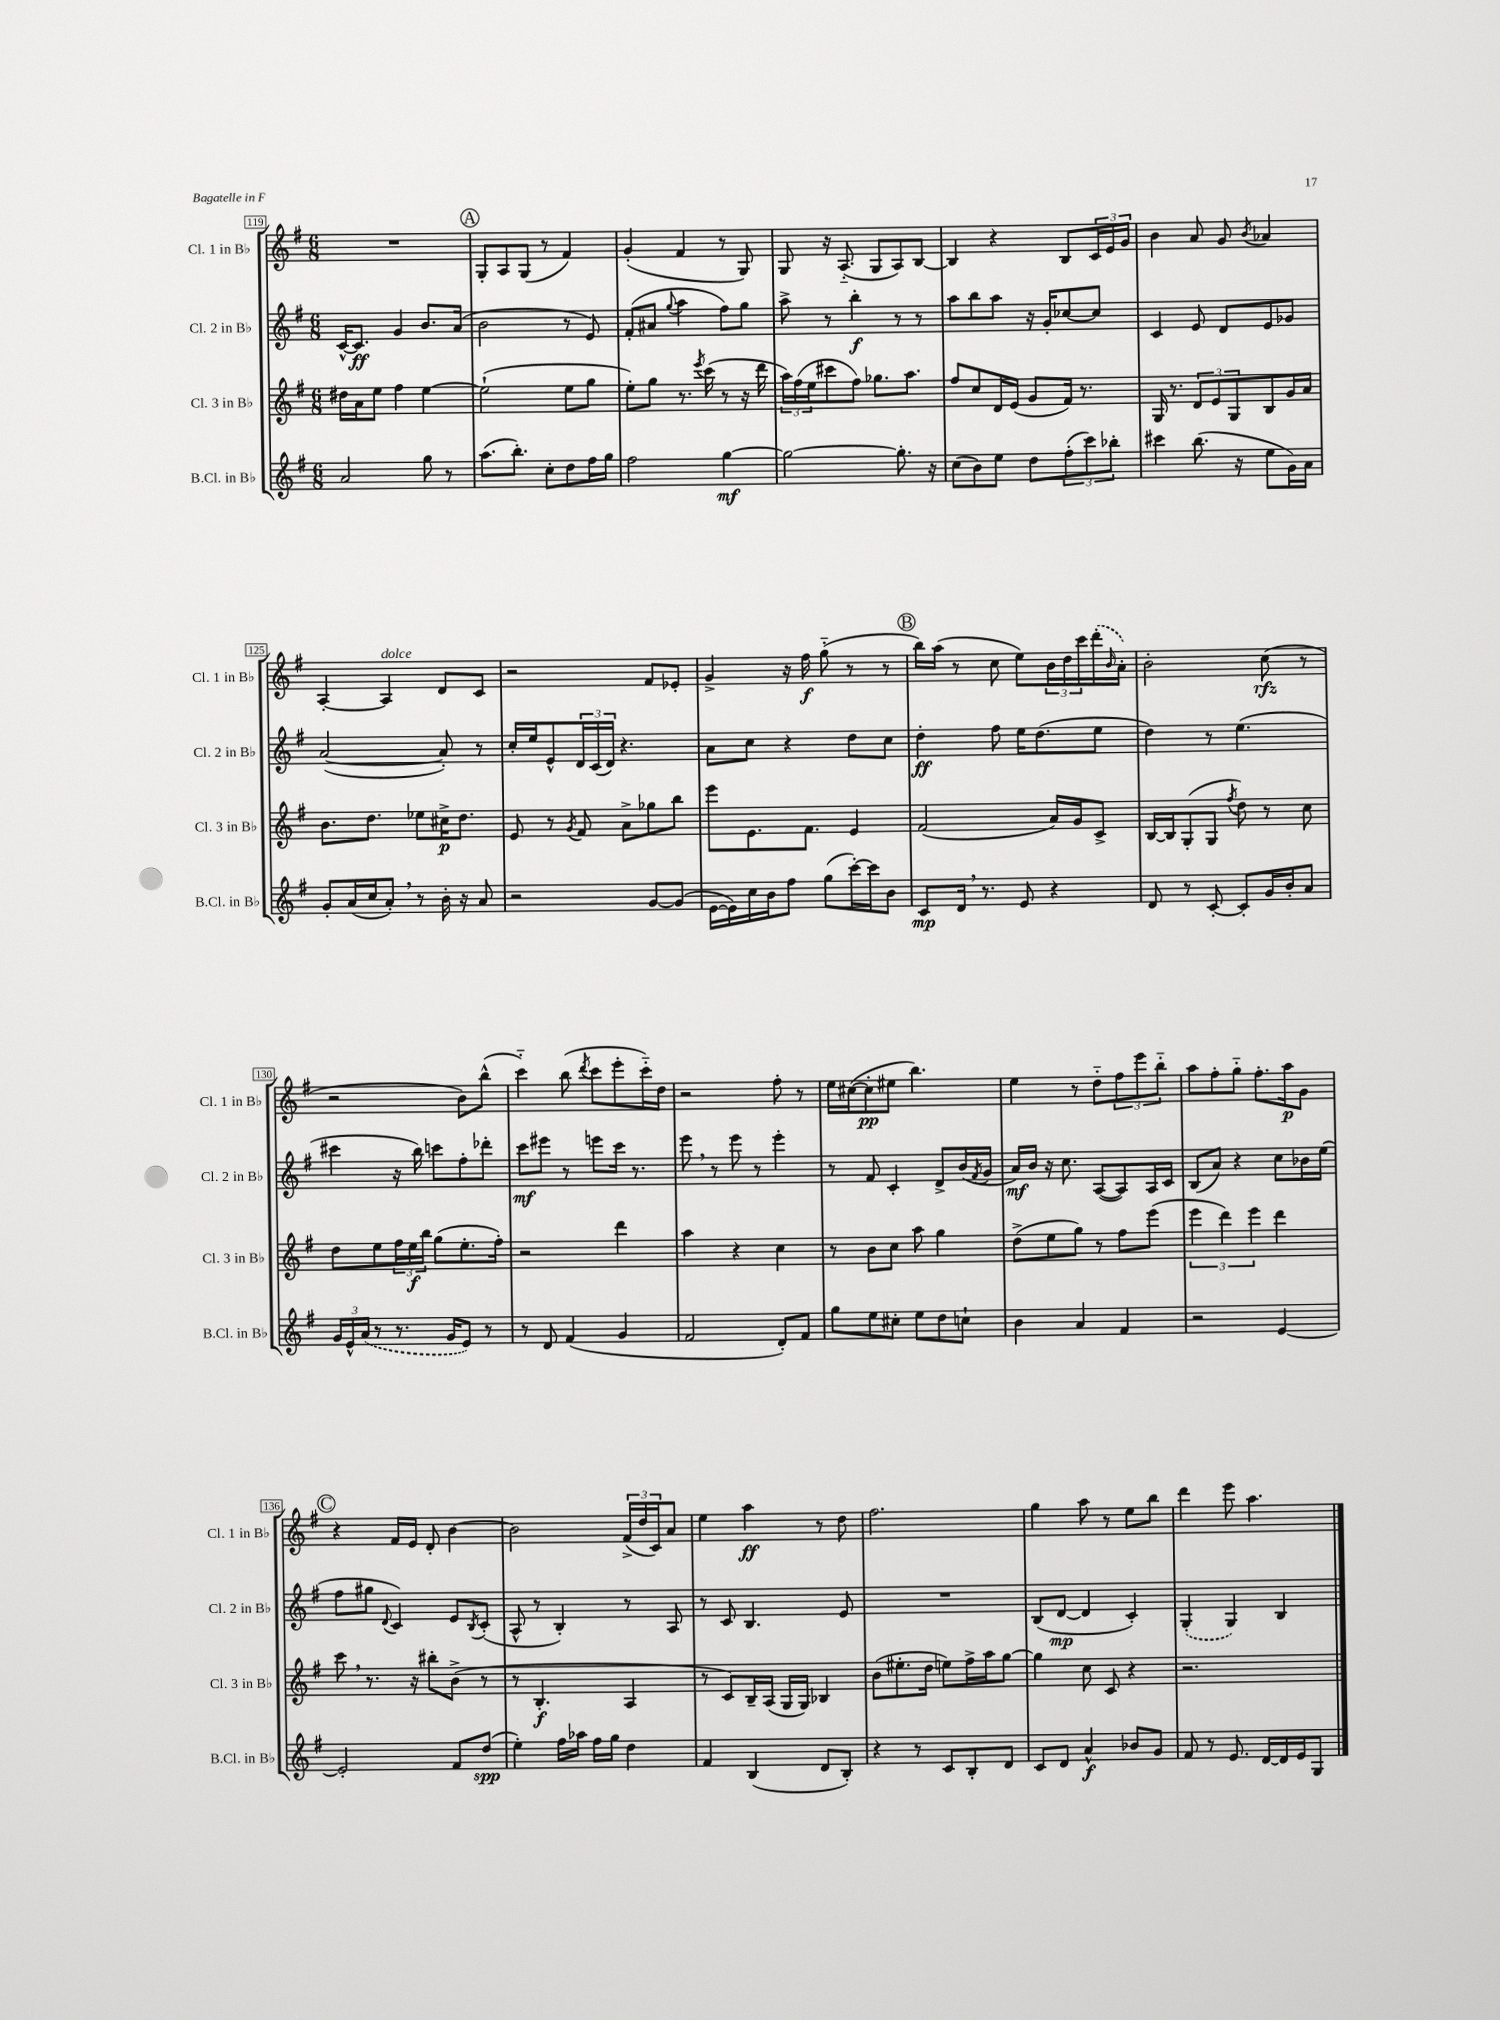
<<
\new StaffGroup <<
\new Staff = "s0" \with { instrumentName = "Cl. 1 in Bb" shortInstrumentName = "Cl. 1 in Bb" } {
    \clef treble \key g \major \numericTimeSignature \time 6/8
    R2. |
    \mark \markup { \circle "A" } g8-. a8 g8( r8 fis'4) |
    g'4-.( fis'4 r8 g8) |
    g8 r16 a8.-_( g8 a8) b8~ |
    b4 r4 b8 \tuplet 3/2 { c'16 e'16 g'16 } |
    b'4 a'8 g'8 \acciaccatura { b'8 } aes'4 |
    a4~-. a4^\markup { \italic "dolce" } d'8 c'8 |
    r2 fis'8 ees'8-. |
    g'4-> r16 fis''16\f g''8-_( r8 r8 |
    \mark \markup { \circle "B" } b''16) a''16( r8 c''8 e''8) \tuplet 3/2 { b'16 d''16 c'''16 } \once \slurDashed d'''16-.( \grace { b'16 } a'16-.) |
    b'2-. c''8\rfz( r8 |
    r2 b'8) b''8-^( |
    c'''4-_) b''8( \acciaccatura { d'''8 } c'''8 e'''8-. c'''16-_) d''16 |
    r2 fis''8-. r8 |
    e''16 cis''16~( cis''8-.\pp eis''8 b''4.) |
    e''4 r8 d''8-_ \tuplet 3/2 { fis''8 e'''8 b''8-_ } |
    a''8 fis''8-. g''8-_ fis''8.-. a''16\p g'8 |
    \mark \markup { \circle "C" } r4 fis'16 e'16 d'8-. b'4~ |
    b'2 \tuplet 3/2 { fis'16->( d''16 c'16) } a'8 |
    e''4 a''4\ff r8 d''8 |
    fis''2. |
    g''4 a''8 r8 e''8 b''8 |
    d'''4 e'''8 a''4. \bar "|." |
}
\new Staff = "s1" \with { instrumentName = "Cl. 2 in Bb" shortInstrumentName = "Cl. 2 in Bb" } {
    \clef treble \key g \major \numericTimeSignature \time 6/8
    c'16~-^ c'8.\ff g'4 b'8. a'16( |
    \mark \markup { \circle "A" } b'2 r8 e'8) |
    fis'8-.( ais'8 \appoggiatura { g''8 } a''4 fis''8) g''8 |
    a''8-> r8 b''4-.\f r8 r8 |
    a''8 b''8 a''8 r16 g'16-. ces''8~ ces''8 |
    c'4 e'8 d'8 e'8 ges'8 |
    a'2~( a'8-.) r8 |
    c''16-. e''16 e'8-^ \tuplet 3/2 { d'16 c'16( d'16) } r4. |
    a'8 c''8 r4 d''8 c''8 |
    \mark \markup { \circle "B" } d''4-.\ff fis''8 e''16 d''8.( e''8 |
    d''4) r8 e''4.( |
    cis'''4 r16 b''16) c'''8 fis''8-. des'''8-. |
    c'''8\mf eis'''8 r8 e'''8 c'''16 r8. |
    e'''8 \breathe r8 e'''8 r8 e'''4-. |
    r8 fis'8 c'4-. d'8-> b'16( \acciaccatura { fis'8 } g'16 |
    a'16\mf) b'16 r16 c''8. a8~( a8) a16 c'16 |
    b8( a'8) r4 c''8 bes'16 e''16( |
    \mark \markup { \circle "C" } fis''8 gis''8 \appoggiatura { d'8 } c'4) e'8 \acciaccatura { b8 } c'8-.( |
    a8-^ r8 b4-.) r8 a8 |
    r8 c'8 b4. e'8 |
    R2. |
    b8( d'8~\mp d'4 c'4-.) |
    \once \slurDashed g4-.( g4) b4 \bar "|." |
}
\new Staff = "s2" \with { instrumentName = "Cl. 3 in Bb" shortInstrumentName = "Cl. 3 in Bb" } {
    \clef treble \key g \major \numericTimeSignature \time 6/8
    dis''16 a'16 e''8 fis''4 e''4~ |
    \mark \markup { \circle "A" } e''2-!( e''8 g''8 |
    e''8-.) g''8 r8. \acciaccatura { e'''8 } c'''16( r8 r16 d'''16 |
    \tuplet 3/2 { a''16) fis''16( e''16 } cis'''8 fis''8) ges''8. a''8. |
    fis''8 c''8 d'16 e'16( g'8 fis'16) r8. |
    g16 r8. \tuplet 3/2 { d'8 e'8 g8 } b8 g'16 a'16 |
    b'8. d''8. ees''8 cis''16->\p d''8. |
    e'8 r8 \acciaccatura { g'8 } fis'8 a'8-> ges''8 b''8 |
    e'''8 e'8. fis'8. e'4 |
    \mark \markup { \circle "B" } fis'2( a'16) g'16 c'8-> |
    b16~ b16 g8-.( g8 \acciaccatura { fis''8 } d''8) r8 c''8 |
    d''8 e''8 \tuplet 3/2 { fis''16 e''16\f b''16 } g''8( e''8.-. fis''16-.) |
    r2 d'''4 |
    a''4 r4 c''4 |
    r8 b'8 c''8 a''8 g''4 |
    d''8->( e''8 g''8) r8 fis''8 e'''8( |
    \tuplet 3/2 { e'''4 d'''4) e'''4 } d'''4 |
    \mark \markup { \circle "C" } c'''8 \breathe r8. r16 bis''8-. b'8->( r8 |
    r8 b4.-.\f a4 |
    r8 c'8) b16-- a16( g16 g16) bes4 |
    b'8( eis''8.-. d''16 e''8) fis''16-> a''16 g''8~ |
    g''4 c''8 c'8 r4 |
    r2. \bar "|." |
}
\new Staff = "s3" \with { instrumentName = "B.Cl. in Bb" shortInstrumentName = "B.Cl. in Bb" } {
    \clef treble \key g \major \numericTimeSignature \time 6/8
    a'2 g''8 r8 |
    \mark \markup { \circle "A" } a''8.( b''8.-.) c''8-. d''8 fis''16 g''16 |
    fis''2 g''4~\mf |
    g''2~ g''8.-. r16 |
    c''8( b'8) e''8 d''8 \tuplet 3/2 { fis''8-.( c'''8) bes''8-. } |
    cis'''4 b''8.( r16 e''8 g'16) a'16 |
    g'8-. a'16( c''16 a'8-.) \breathe r8 b'16-. r16 a'8 |
    r2 g'8~ g'8( |
    e'16~ e'16) c''16 b'16 fis''8 g''8( c'''16~-.) c'''16 b'8 |
    \mark \markup { \circle "B" } c'8\mp d'16 \breathe r8. e'8 r4 |
    d'8 r8 c'8~-. c'8-. g'16 b'16-. a'8 |
    \tuplet 3/2 { g'16 e'16-^ \once \slurDashed a'16( } r8 r8. g'16 e'8) r8 |
    r8 d'8 fis'4( g'4 |
    fis'2 d'8-.) fis'8 |
    g''8 e''8 cis''8-. e''8 d''8 c''8-! |
    b'4 a'4 fis'4 |
    r2 e'4~ |
    \mark \markup { \circle "C" } e'2-. fis'8 d''8\spp( |
    e''4-.) fis''16 aes''16 fis''16 g''16 d''4 |
    fis'4 b4( d'8 b8-.) |
    r4 r8 c'8 b8-. d'8 |
    c'8 d'8 a'4-^\f bes'8 g'8 |
    fis'8 r8 e'8. d'16~ d'16 e'16 g8 \bar "|." |
}
>>
>>
\layout { \context { \Score currentBarNumber = #119 \override BarNumber.stencil = #(make-stencil-boxer 0.1 0.3 ly:text-interface::print) } }
